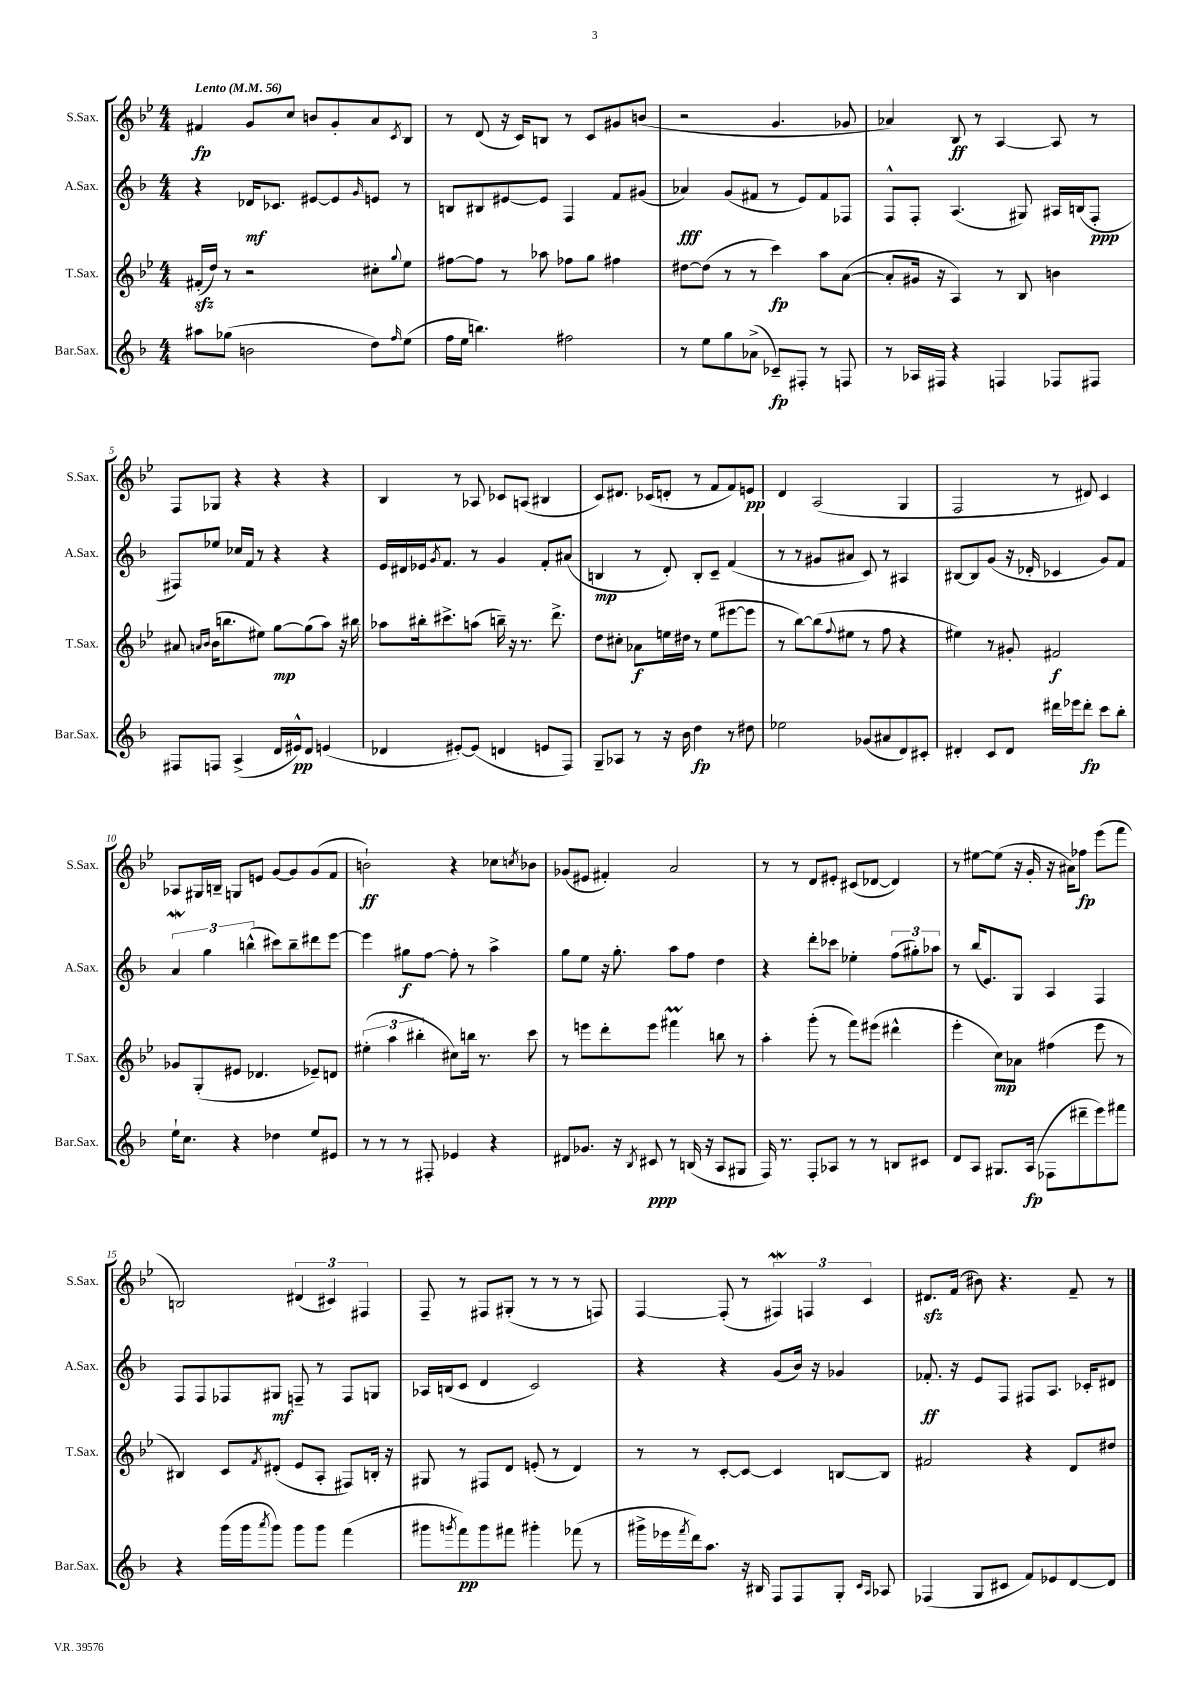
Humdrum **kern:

**kern	**kern	**kern	**kern
*staff4	*staff3	*staff2	*staff1
*clefG2	*clefG2	*clefG2	*clefG2
*k[b-]	*k[b-e-]	*k[b-]	*k[b-e-]
*M4/4	*M4/4	*M4/4	*M4/4
*MM56	*MM56	*MM56	*MM56
8aa#\L	(16f#'/LL	4r	4f#/
.	16dd/JJ)	.	.
(8gg-\J	8r	.	.
2b\	2r	16d-/LK	8g/L
.	.	8.c-/J	.
.	.	.	8cc/J
.	.	[8e#/L	8b/L
.	.	8e#/]	8g'/
.	.	16qqg/	.
8dd\L)	8cc#'\L	8e/J	8a/
16qqff/	8qqgg/	.	8qc/
(8ee\J	8ee-\J	8r	8B-/J
=	=	=	=
16ff\LL	[8ff#\L	8B/L	8r
16ee\JJ	.	.	.
4.bb\)	8ff#\]J	8B#/	(8d/
.	8r	[8e#/	16r
.	.	.	16c/LK)
.	8aa-\	8e#/]J	8B/J
2ff#\	8ff-\L	4F/	8r
.	8gg\J	.	8c/L
.	4ff#\	8f/L	8g#/
.	.	(8g#/J	(8b/J
=	=	=	=
8r	[8dd#\L	4a-/)	2r
8ee\L	(8dd#\]J	.	.
8gg\	8r	(8g/L	.
(8a-^\J	8r	8f#/J	.
8c-~/L)	4ccc\)	8r	4.g/
8F#'/J	.	8e/L)	.
8r	8aa\L	8f#/	.
8F/	([8a\J	8F-/J	8g-/
=	=	=	=
8r	8a'/]L	8F^^/L	4a-/)
16A-/LL	16g#/Jk	8F'/J	.
16F#/JJ	16r	.	.
4r	4A/)	(4.A/	8B-/
.	.	.	8r
4F/	8r	.	[4A/
.	8B-/	8G#/)	.
8F-/L	4b\	16A#/LL	8A/]
.	.	(16B/J	.
8F#/J	.	8F'/J	8r
=	=	=	=
8F#/L	8a#/	8F#/L)	8F/L
.	16qqa/LL	.	.
.	16qqb-/JJ	.	.
8F/J	(16b-\LK	8ee-/J	8G-/J
.	8.bb\	.	.
(4A^/	.	16cc-/LL	4r
.	.	16f/JJ	.
.	8ee#\J)	8r	.
16d/LL	[8gg\L	4r	4r
16e#^^/J)	.	.	.
8d/J	(8gg\]	.	.
(4e/	8aa\J)	4r	4r
.	16r	.	.
.	16bb#\	.	.
=	=	=	=
4d-/	8aa-\L	16e/LL	4B-/
.	.	16d#/	.
.	16bb#'\k	16e-/J	.
.	.	8qg/	.
.	8.ccc#^\	8.f/J	.
[8e#'/L)	.	.	8r
(8e#/]J	(8aa\J	8r	8A-/
4d/	16bb~\)	4g/	8c-/L
.	16r	.	.
.	8.r	.	(8A/J
8e/L	.	8f'/L	4B#/
.	8.ddd^\	.	.
8F/J)	.	(8a#/J	.
=	=	=	=
8G~/L	8dd\L	4B/	8c/L)
8A-/J	8cc#'\J	.	8.d#/J
8r	8a-\L	8r	.
.	.	.	(16c-/LK
16r	16ee\L	8d'/)	8d'/J
16b-\	16dd#\JJ	.	.
4dd\	8r	8B'/L	8r
.	(8ee\L	8c~/J	8f/L
8r	[8eee#\	(4f/	8f/)
8dd#\	8eee#\]J	.	8e/J
=	=	=	=
2ee-\	8r	8r	4d/
.	[8bb-\L)	8r	.
.	(8bb-\]	8g#/L	(2A/
.	8qqff/	.	.
.	8ee#\J	8a#/J	.
(8g-/L	8r	8c/)	.
8a#/	8ff\	8r	.
8d/)	4r	4A#/	4G/
8c#'/J	.	.	.
=	=	=	=
4d#'/	4ee#\)	[8B#/L	2F/
.	.	8B#/]	.
8c/L	8r	(8g/J	.
8d#/J	8g#'/	16r	.
.	.	16d-'/	.
16ddd#\LL	2f#/	4c-/	8r
16eee-\J	.	.	.
8ddd#'\J	.	.	8d#/)
8ccc\L	.	8g/L)	4c/
8bb-'\J	.	8f/J	.
=	=	=	=
16ee`\LK	8g-/L	6a/	8A-/L
8.cc\J	.	.	.
.	(8G'/	.	16G#/L
.	.	6gg\	.
.	.	.	16B~/JJ
4r	8e#/J	.	8G/L
.	.	(6bb^^\	.
.	4.d-/	.	8e/J
4dd-\	.	8ccc#\L)	[8g/L
.	.	8bb~\	8g/]
8ee/L	8e-~/L)	8ddd#\	(8g/
8e#/J	8d/J	[8eee\J	8f/J
=	=	=	=
8r	(6ee#'\	4eee\]	2b`\)
8r	.	.	.
.	6aa\	.	.
8r	.	8gg#\L	.
.	6bb#'\	.	.
8F#'/	.	[8ff\J	.
4e-/	8cc#\L)	8ff'\]	4r
.	16bb\Jk	8r	.
.	8.r	.	.
4r	.	4aa^\	8cc-\L
.	.	.	8qcc/
.	8ccc\	.	8b-\J
=	=	=	=
8d#/L	8r	8gg\L	(8g-/L
8.g-/J	8eee\L	8ee\J	8e#/J
.	8ddd'\	16r	4f#'/)
16r	.	8.gg'\	.
8qB-/	.	.	.
8c#/	8eee\J	.	.
8r	4fff#\	8aa\L	2a/
(16B/	.	8ff\J	.
16r	.	.	.
8A/L	8bb\	4dd\	.
8G#/J	8r	.	.
=	=	=	=
16F/)	4aa'\	4r	8r
8.r	.	.	.
.	.	.	8r
8F'/L	(8ggg'\	8ddd'\L	8d/L
8A-/J	8r	8ccc-\J	8e#'/J
8r	8fff\L)	4ee-'\	(8c#/L
8r	(8eee#\J	.	[8d-/J
8B/L	4ddd#^^\	(12ff\L	4d-/])
.	.	12gg#'\)	.
8c#/J	.	.	.
.	.	12aa-\J	.
=	=	=	=
8d/L	4eee-'\	8r	8r
8A/J	.	(16bb-/LK	[8ee#\L
.	.	8.e/)	.
8.G#/L	8cc\L)	.	(8ee#\]J
.	8a-\J	8G/J	16r
(16A/Jk	.	.	16g'/
8F-\L	(4ff#\	4A/	16r
.	.	.	16a#\LK)
8ddd#~\	.	.	8ff-\J
8eee\)	8eee-\	4F/	(8eee-\L
8fff#\J	8r	.	8fff\J
=	=	=	=
4r	4B#/)	8F/L	2B/)
.	.	8F/	.
(16ggg\LL	8c/L	8F-/	.
16ggg\J	.	.	.
8qaaa/	8qf/	.	.
8ggg\J)	(8d#'/J	8G#/J	.
8ggg\L	8e-/L	8F~/	(6d#/
8ggg\J	8A'/J	8r	.
.	.	.	6c#/)
(4fff\	8F#/L)	8F/L	.
.	.	.	6F#/
.	16B'/Jk	8G/J	.
.	16r	.	.
=	=	=	=
8ggg#\L	8G#/	16A-/LL	8F~/
.	.	(16B/J	.
8qggg/	.	.	.
8fff\)	8r	8c/J	8r
8ggg\	8F#/L	4d/	8F#/L
8fff#\J	8d/J	.	(8G#'/J
4ggg#'\	(8e'/	2c/)	8r
.	8r	.	8r
(8fff-\	4d/)	.	8r
8r	.	.	8F/)
=	=	=	=
16ggg#^\LL	8r	4r	[4F/
16eee-\	.	.	.
8qfff/	.	.	.
16ddd\J)	8r	.	.
8.aa\J	.	.	.
.	[8c'/L	4r	(8F'/]
16r	8c/_J	.	8r
16B#/	.	.	.
8F/L	4c/]	(8g/L	6F#/)
8F/	.	16b-/Jk)	.
.	.	.	6F/
.	.	16r	.
8G'/J	[8B/L	4g-/	.
.	.	.	6c/
16qqc/LL	.	.	.
16qqA/JJ	.	.	.
8A-/	8B/]J	.	.
=	=	=	=
(4F-/	2f#/	8.f-'/	8.d#/L
.	.	16r	(16f/Jk
8G/L	.	8e/L	8b#\)
8c#/J	.	8F/J	4.r
8f/L)	4r	8F#/L	.
8e-/	.	8.A/J	.
[8d/	8d/L	.	8f~/
.	.	16c-'/LK	.
8d/]J	8dd#/J	8d#/J	8r
==	==	==	==
*-	*-	*-	*-
